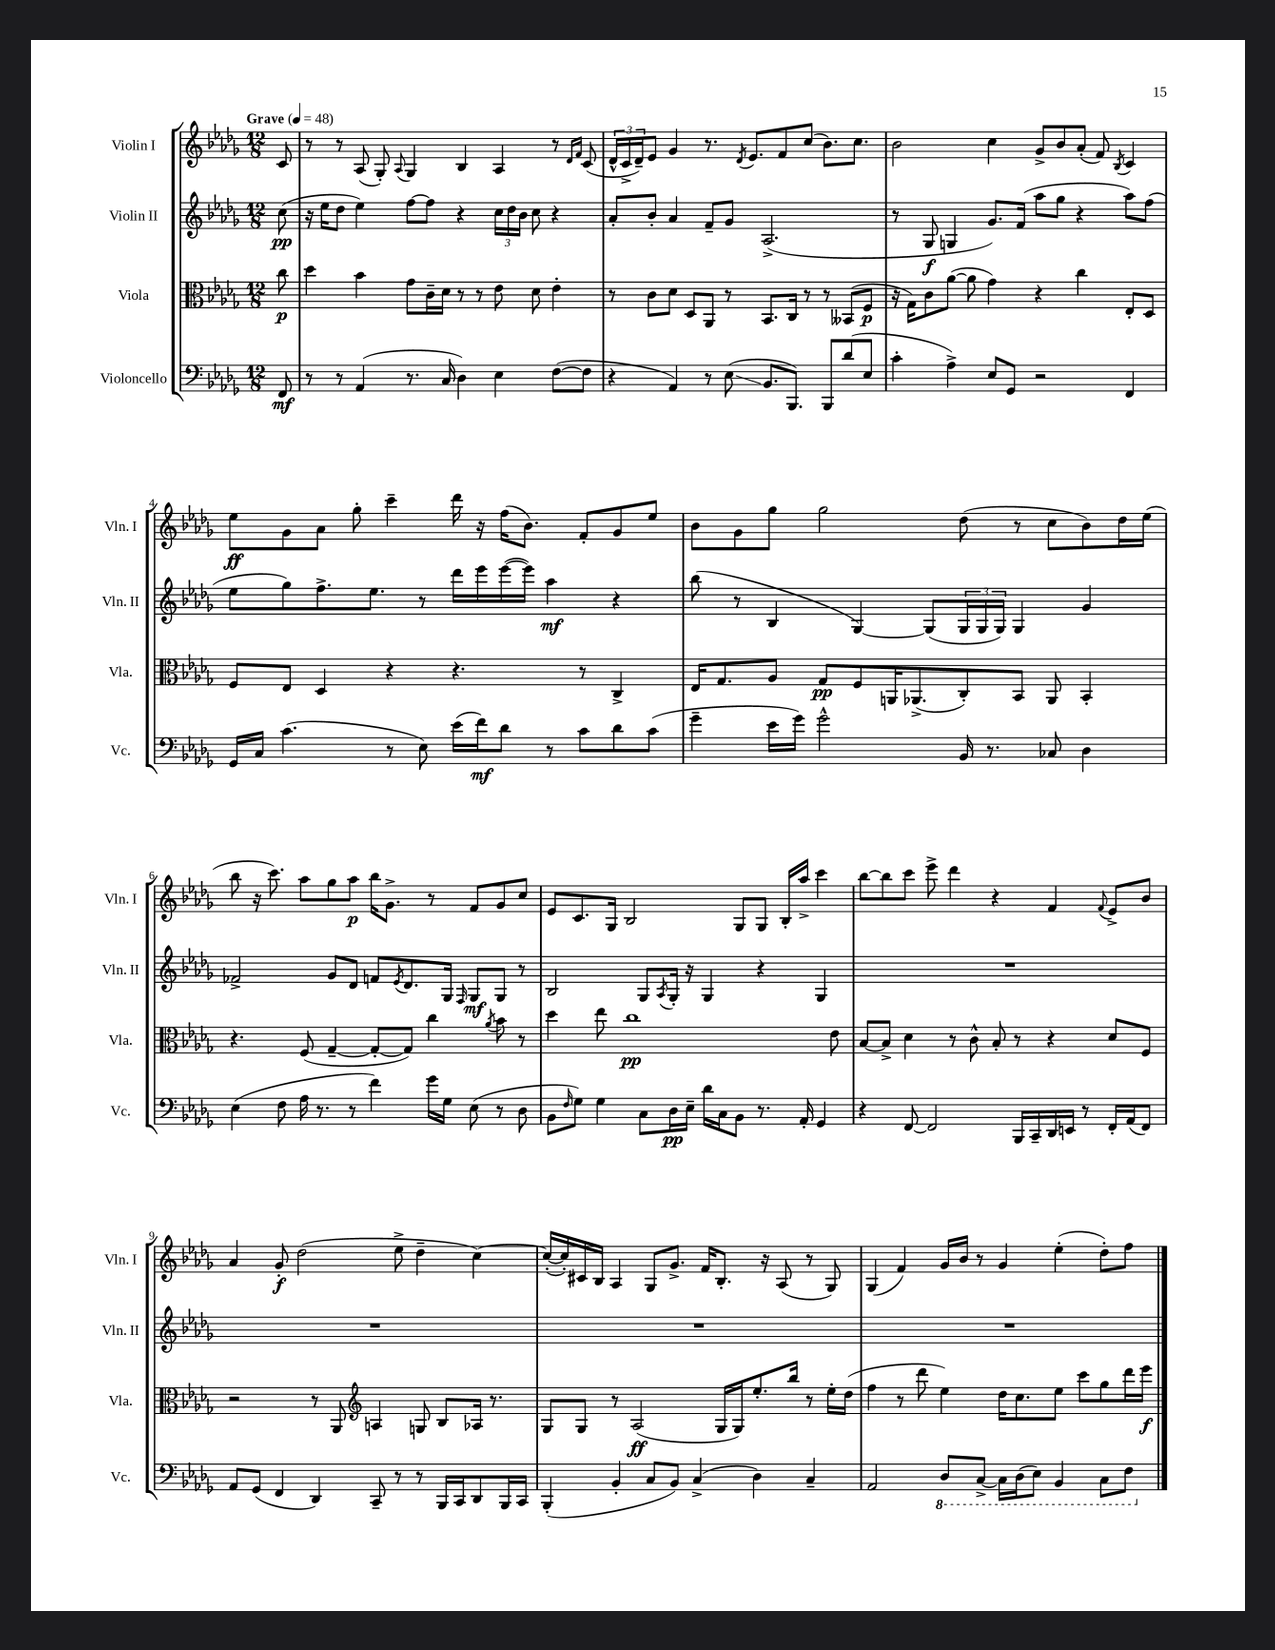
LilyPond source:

<<
\new StaffGroup <<
\new Staff = "s0" \with { instrumentName = "Violin I" shortInstrumentName = "Vln. I" } {
    \clef treble \key des \major \numericTimeSignature \time 12/8 \partial 8 \tempo "Grave" 4 = 48
    c'8 |
    r8 r8 aes8( ges8-.) \appoggiatura { aes8 } ges4 bes4 aes4 r8 \grace { des'16 f'16 } c'8( |
    \tuplet 3/2 { des'16-^ c'16-> des'16--) } ees'8 ges'4 r8. \acciaccatura { des'8 } ees'8. f'8 c''8( bes'8.) c''8. |
    bes'2 c''4 ges'8-> bes'8 aes'8-.( f'8) \acciaccatura { bes8 } c'4 |
    ees''8\ff ges'8 aes'8 ges''8-. c'''4-- des'''16 r16 f''16( bes'8.) f'8-. ges'8 ees''8 |
    bes'8 ges'8 ges''8 ges''2 des''8( r8 c''8 bes'8) des''16 ees''16( |
    bes''8 r16 c'''8.) aes''8 ges''8 aes''8\p bes''16 ges'8.-> r8 f'8 ges'8 c''8 |
    ees'8 c'8. ges16 bes2 ges8 ges8 bes16-. aes''16-> c'''4 |
    bes''8~ bes''8 c'''8 ees'''8-> des'''4 r4 f'4 \appoggiatura { f'8 } ees'8-> bes'8 |
    aes'4 ges'8-.\f des''2( ees''8-> des''4-- c''4~) |
    c''16~-.( c''16-.) cis'16 bes16 aes4 ges8 ges'8.-> f'16 bes8.-. r16 aes8( r8 ges8) |
    ges4( f'4) ges'16 bes'16 r8 ges'4 ees''4-.( des''8-.) f''8 \bar "|." |
}
\new Staff = "s1" \with { instrumentName = "Violin II" shortInstrumentName = "Vln. II" } {
    \clef treble \key des \major \numericTimeSignature \time 12/8 \partial 8
    c''8\pp( |
    r16 ees''16 des''8 ees''4) f''8~ f''8 r4 \tuplet 3/2 { c''16 des''16 bes'16 } c''8 r4 |
    aes'8-. bes'8-. aes'4 f'8-- ges'8 aes2.->( |
    r8 ges8\f g4 ges'8.) f'16( aes''8 ges''8 r4 aes''8) f''8( |
    ees''8 ges''8) f''8.-> ees''8. r8 des'''16 ees'''16 ees'''16~( ees'''16) aes''4\mf r4 |
    bes''8( r8 bes4 ges4~) ges8( \tuplet 3/2 { ges16 ges16 ges16) } ges4 ges'4 |
    fes'2-> ges'8 des'8 f'8 \acciaccatura { ees'8 } des'8. ges16 \grace { f16 } ges8\mf ges8 r8 |
    bes2 ges8 \acciaccatura { aes8 } ges16-. r16 ges4 r4 ges4 |
    R1. |
    R1. |
    R1. |
    R1. \bar "|." |
}
\new Staff = "s2" \with { instrumentName = "Viola" shortInstrumentName = "Vla." } {
    \clef alto \key des \major \numericTimeSignature \time 12/8 \partial 8
    c''8\p |
    des''4 bes'4 ges'8 c'16-- des'16 r8 r8 ees'8 des'8 ees'4-. |
    r8 c'8 des'8 des8 aes,8 r8 bes,8. c16 r8 r8 beses,8( f8\p |
    r16 ges16) c'8 aes'8~( aes'8 ges'4) r4 c''4 ees8-. des8 |
    f8 ees8 des4 r4 r4. r8 c4-> |
    ees16 ges8. aes8 ges8\pp f8 a,16 aes,8.->( c8-.) bes,8 aes,8 bes,4-. |
    r4. f8( ges4~-- ges8~-. ges8) c''4 \acciaccatura { aes'8 } bes'8 r8 |
    des''4 ees''8 c''1\pp ees'8 |
    bes8~ bes8-> des'4 r8 c'8-^ bes8-. r8 r4 des'8 f8 |
    r2 r8 aes,8 \clef treble a4 g8 bes8 aes16 r8. |
    ges8 ges8 r8 aes2\ff( ges16 ges16) ees''8.-. bes''16 r8 ees''16-. des''16( |
    f''4 r8 des'''8 ees''4) des''16 c''8. ees''8 c'''8 ges''8 des'''16 ees'''16\f \bar "|." |
}
\new Staff = "s3" \with { instrumentName = "Violoncello" shortInstrumentName = "Vc." } {
    \clef bass \key des \major \numericTimeSignature \time 12/8 \partial 8
    f,8\mf |
    r8 r8 aes,4( r8. c16 des4) ees4 f8~( f8 |
    r4 aes,4) r8 ees8\glissando( bes,8. bes,,8.) bes,,8 des'8( ees8 |
    c'4-. aes4->) ees8 ges,8 r2 f,4 |
    ges,16 c16 c'4.( r8 ees8) ees'16( f'16\mf) des'8 r8 c'8 des'8 c'8( |
    ges'4-- ees'16 ges'16) ges'2-^ bes,16 r8. ces8 des4 |
    ees4( f8 aes16 r8. r8 f'4) ges'16 ges16 ees8( r8 des8 |
    bes,8 \grace { f16 } ges8) ges4 c8 des16\pp ees16-- des'16 c16 bes,8 r8. aes,16-. ges,4 |
    r4 f,8~ f,2 bes,,16 c,16-- des,16 e,16 r8 f,16-. aes,16( f,8) |
    aes,8 ges,8( f,4 des,4) c,8-- r8 r8 bes,,16 c,16 des,8 bes,,16 c,16 |
    bes,,4-.( bes,4-. c8 bes,8) c4->( des4) c4-- |
    aes,2 \ottava #-1 des,8 c,8~-> c,16 des,16( ees,8) bes,,4 c,8 f,8 \ottava #0 \bar "|." |
}
>>
>>
